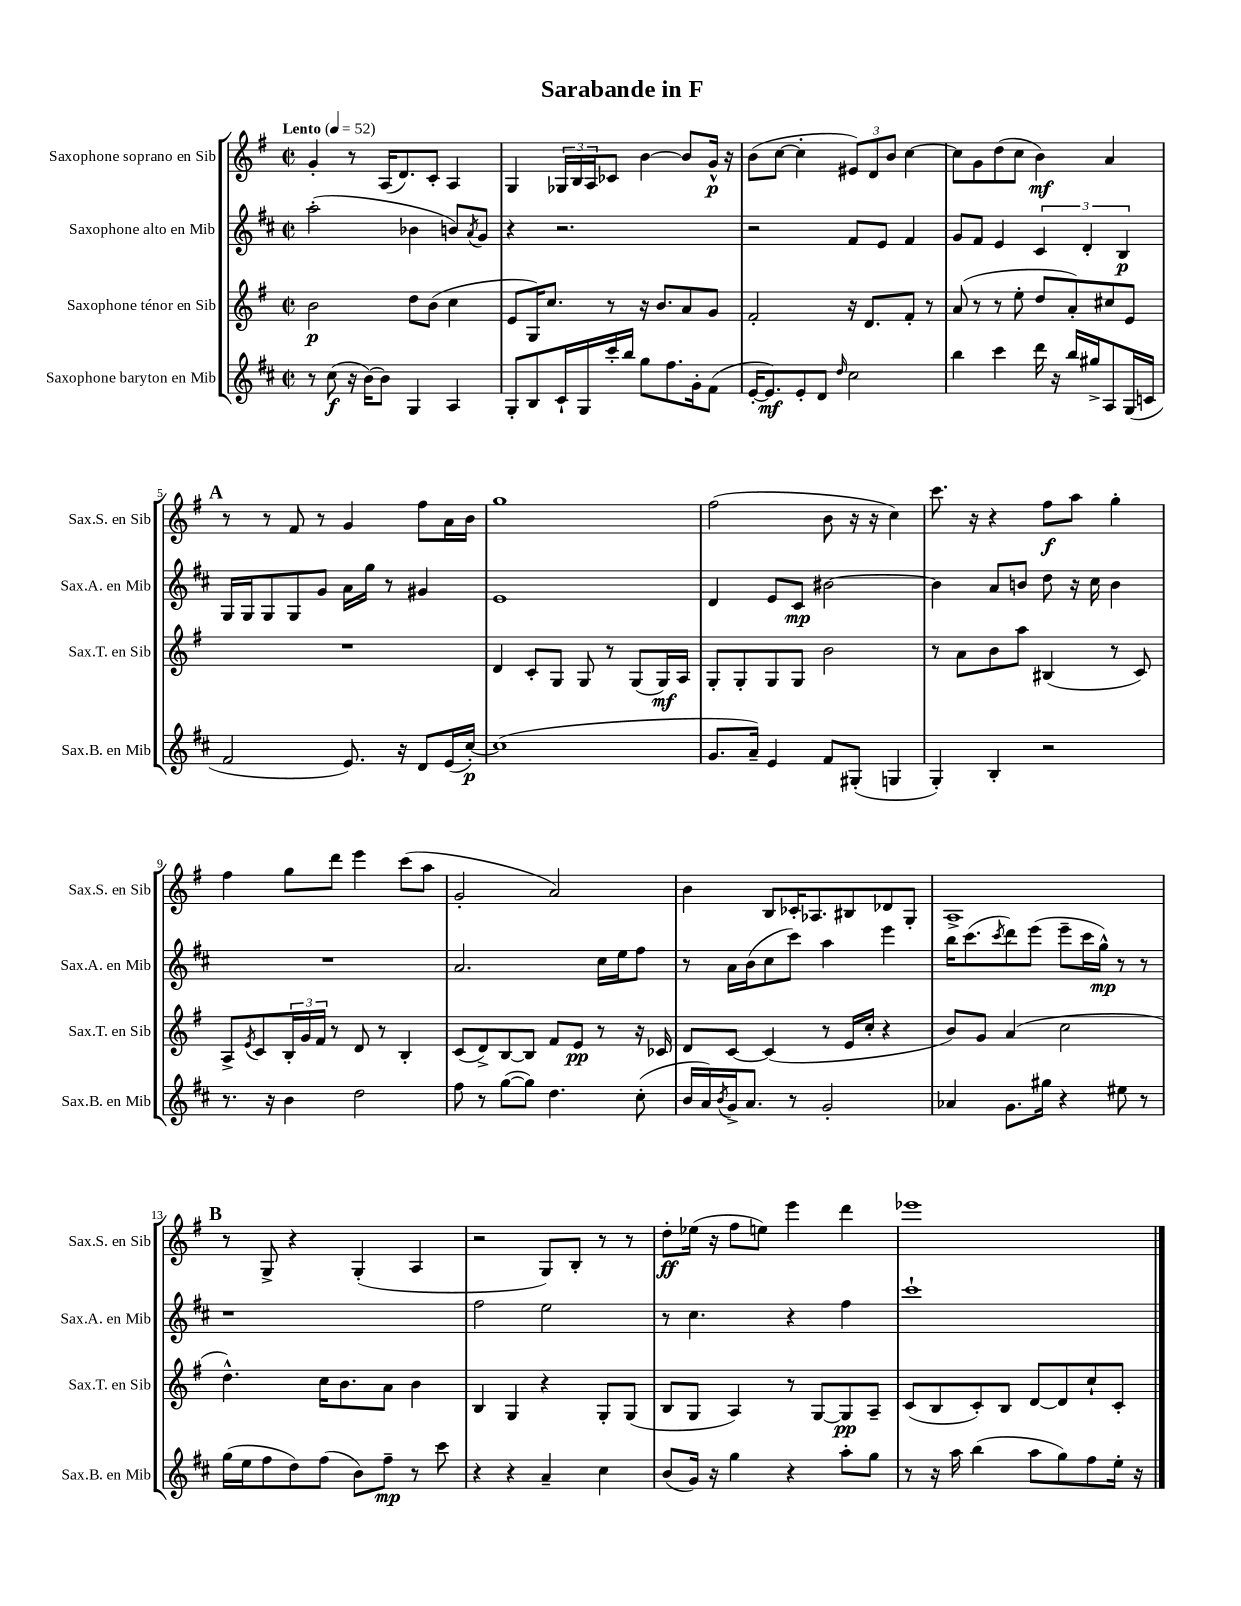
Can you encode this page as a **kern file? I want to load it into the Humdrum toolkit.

**kern	**kern	**kern	**kern
*staff4	*staff3	*staff2	*staff1
*clefG2	*clefG2	*clefG2	*clefG2
*k[f#c#]	*k[f#]	*k[f#c#]	*k[f#]
*M2/2	*M2/2	*M2/2	*M2/2
*met(c|)	*met(c|)	*met(c|)	*met(c|)
*MM52	*MM52	*MM52	*MM52
8r	2b	(2aa'	4g'
(8cc#	.	.	.
16r	.	.	8r
[16b)	.	.	.
8b]	.	.	(16A
.	.	.	8.d)
4G	8dd	4b-	.
.	(8b	.	8c'
4A	4cc	8b)	4A
.	.	8qa	.
.	.	8g	.
=	=	=	=
8G'	8e	4r	4G
8B	16G)	.	.
.	8.cc	.	.
16c#`	.	2.r	24G-
.	.	.	24B
16G	.	.	.
.	.	.	24A
16ccc#'	8r	.	8c-
16bb	.	.	.
8gg	16r	.	[4b
.	8.b	.	.
8.ff#	.	.	.
.	8a	.	8b]
16g'	.	.	.
(8f#	8g	.	16g^^
.	.	.	16r
=	=	=	=
[16e'	2f#'	2r	(8b
8.e])	.	.	.
.	.	.	[8cc
8e'	.	.	4cc']
8d	.	.	.
16qqdd	.	.	.
2cc#	16r	8f#	12e#)
.	8.d	.	.
.	.	.	12d
.	.	8e	.
.	.	.	12b
.	8f#'	4f#	[4cc
.	8r	.	.
=	=	=	=
4bb	(8a	8g	8cc]
.	8r	8f#	8g
4ccc#	8r	4e	(8dd
.	8ee'	.	8cc
16ddd	8dd	6c#	4b)
16r	.	.	.
16bb	8a')	.	.
.	.	6d'	.
16gg#^	.	.	.
8A	8cc#	.	4a
.	.	6B	.
(16G	8e	.	.
16c	.	.	.
=	=	=	=
2f#	1r	16G	8r
.	.	16G	.
.	.	8G	8r
.	.	8G	8f#
.	.	8g	8r
8.e)	.	16a	4g
.	.	16gg	.
.	.	8r	.
16r	.	.	.
8d	.	4g#	8ff#
(16e	.	.	16a
[16cc#')	.	.	16b
=	=	=	=
(1cc#]	4d	1e	1gg
.	8c'	.	.
.	8G	.	.
.	8G	.	.
.	8r	.	.
.	(8G	.	.
.	16G)	.	.
.	16A	.	.
=	=	=	=
8.g	8G'	4d	(2ff#
.	8G'	.	.
16a~)	.	.	.
4e	8G	8e	.
.	8G	8c#	.
8f#	2b	[2b#	8b
(8G#'	.	.	16r
.	.	.	16r
4G	.	.	4cc)
=	=	=	=
4G')	8r	4b#]	8.ccc
.	8a	.	.
.	.	.	16r
4B'	8b	8a	4r
.	8aa	8b	.
2r	(4B#	8dd	8ff#
.	.	16r	8aa
.	.	16cc#	.
.	8r	4b	4gg'
.	8c)	.	.
=	=	=	=
8.r	8A^	1r	4ff#
.	8qe	.	.
.	8c	.	.
16r	.	.	.
4b	24B'	.	8gg
.	24g	.	.
.	24f#	.	.
.	8r	.	8ddd
2dd	8d	.	4eee
.	8r	.	.
.	4B'	.	(8ccc
.	.	.	8aa
=	=	=	=
8ff#	(8c	2.a	2g'
8r	8d^)	.	.
([8gg	[8B	.	.
8gg])	8B]	.	.
4.dd	8f#	.	2a)
.	8e	.	.
.	8r	16cc#	.
.	.	16ee	.
(8cc#'	16r	8ff#	.
.	16c-	.	.
=	=	=	=
16b	8d	8r	4b
16a)	.	.	.
8qb	.	.	.
16g^	[8c	16a	.
8.a	.	(16b	.
.	(4c]	8cc#	8B
8r	.	8ccc#)	16c-'
.	.	.	8.A-
2g'	8r	4aa	.
.	16e	.	8B#
.	16cc'	.	.
.	4r	4eee	8d-
.	.	.	8G'
=	=	=	=
4a-	8b)	16bb	1A^
.	.	(8.ccc#	.
.	8g	.	.
.	.	8qccc#	.
8.g	(4a	8ddd)	.
.	.	(8eee	.
16gg#	.	.	.
4r	2cc	8eee~	.
.	.	16ccc#	.
.	.	16gg^^)	.
8ee#	.	8r	.
8r	.	8r	.
=	=	=	=
(16gg	4.dd^^)	1r	8r
16ee	.	.	.
8ff#	.	.	8G^
8dd)	.	.	4r
(8ff#	16cc	.	.
.	8.b	.	.
8b)	.	.	(4G'
8ff#~	8a	.	.
8r	4b	.	4A
8ccc#	.	.	.
=	=	=	=
4r	4B	2ff#	2r
4r	4G	.	.
4a~	4r	2ee	8G)
.	.	.	8B'
4cc#	8G'	.	8r
.	(8G	.	8r
=	=	=	=
(8b	8B	8r	8dd'
16g)	8G	4.cc#	(16ee-
16r	.	.	16r
4gg	4A)	.	8ff#
.	.	.	8ee)
4r	8r	4r	4eee
.	[8G	.	.
8aa'	8G]	4ff#	4ddd
8gg	8A~	.	.
=	=	=	=
8r	(8c	1ccc#`	1eee-
16r	8B	.	.
16aa	.	.	.
(4bb	8c')	.	.
.	8B	.	.
8aa	[8d	.	.
8gg)	8d]	.	.
8ff#	8cc`	.	.
16ee'	8c'	.	.
16r	.	.	.
==	==	==	==
*-	*-	*-	*-
